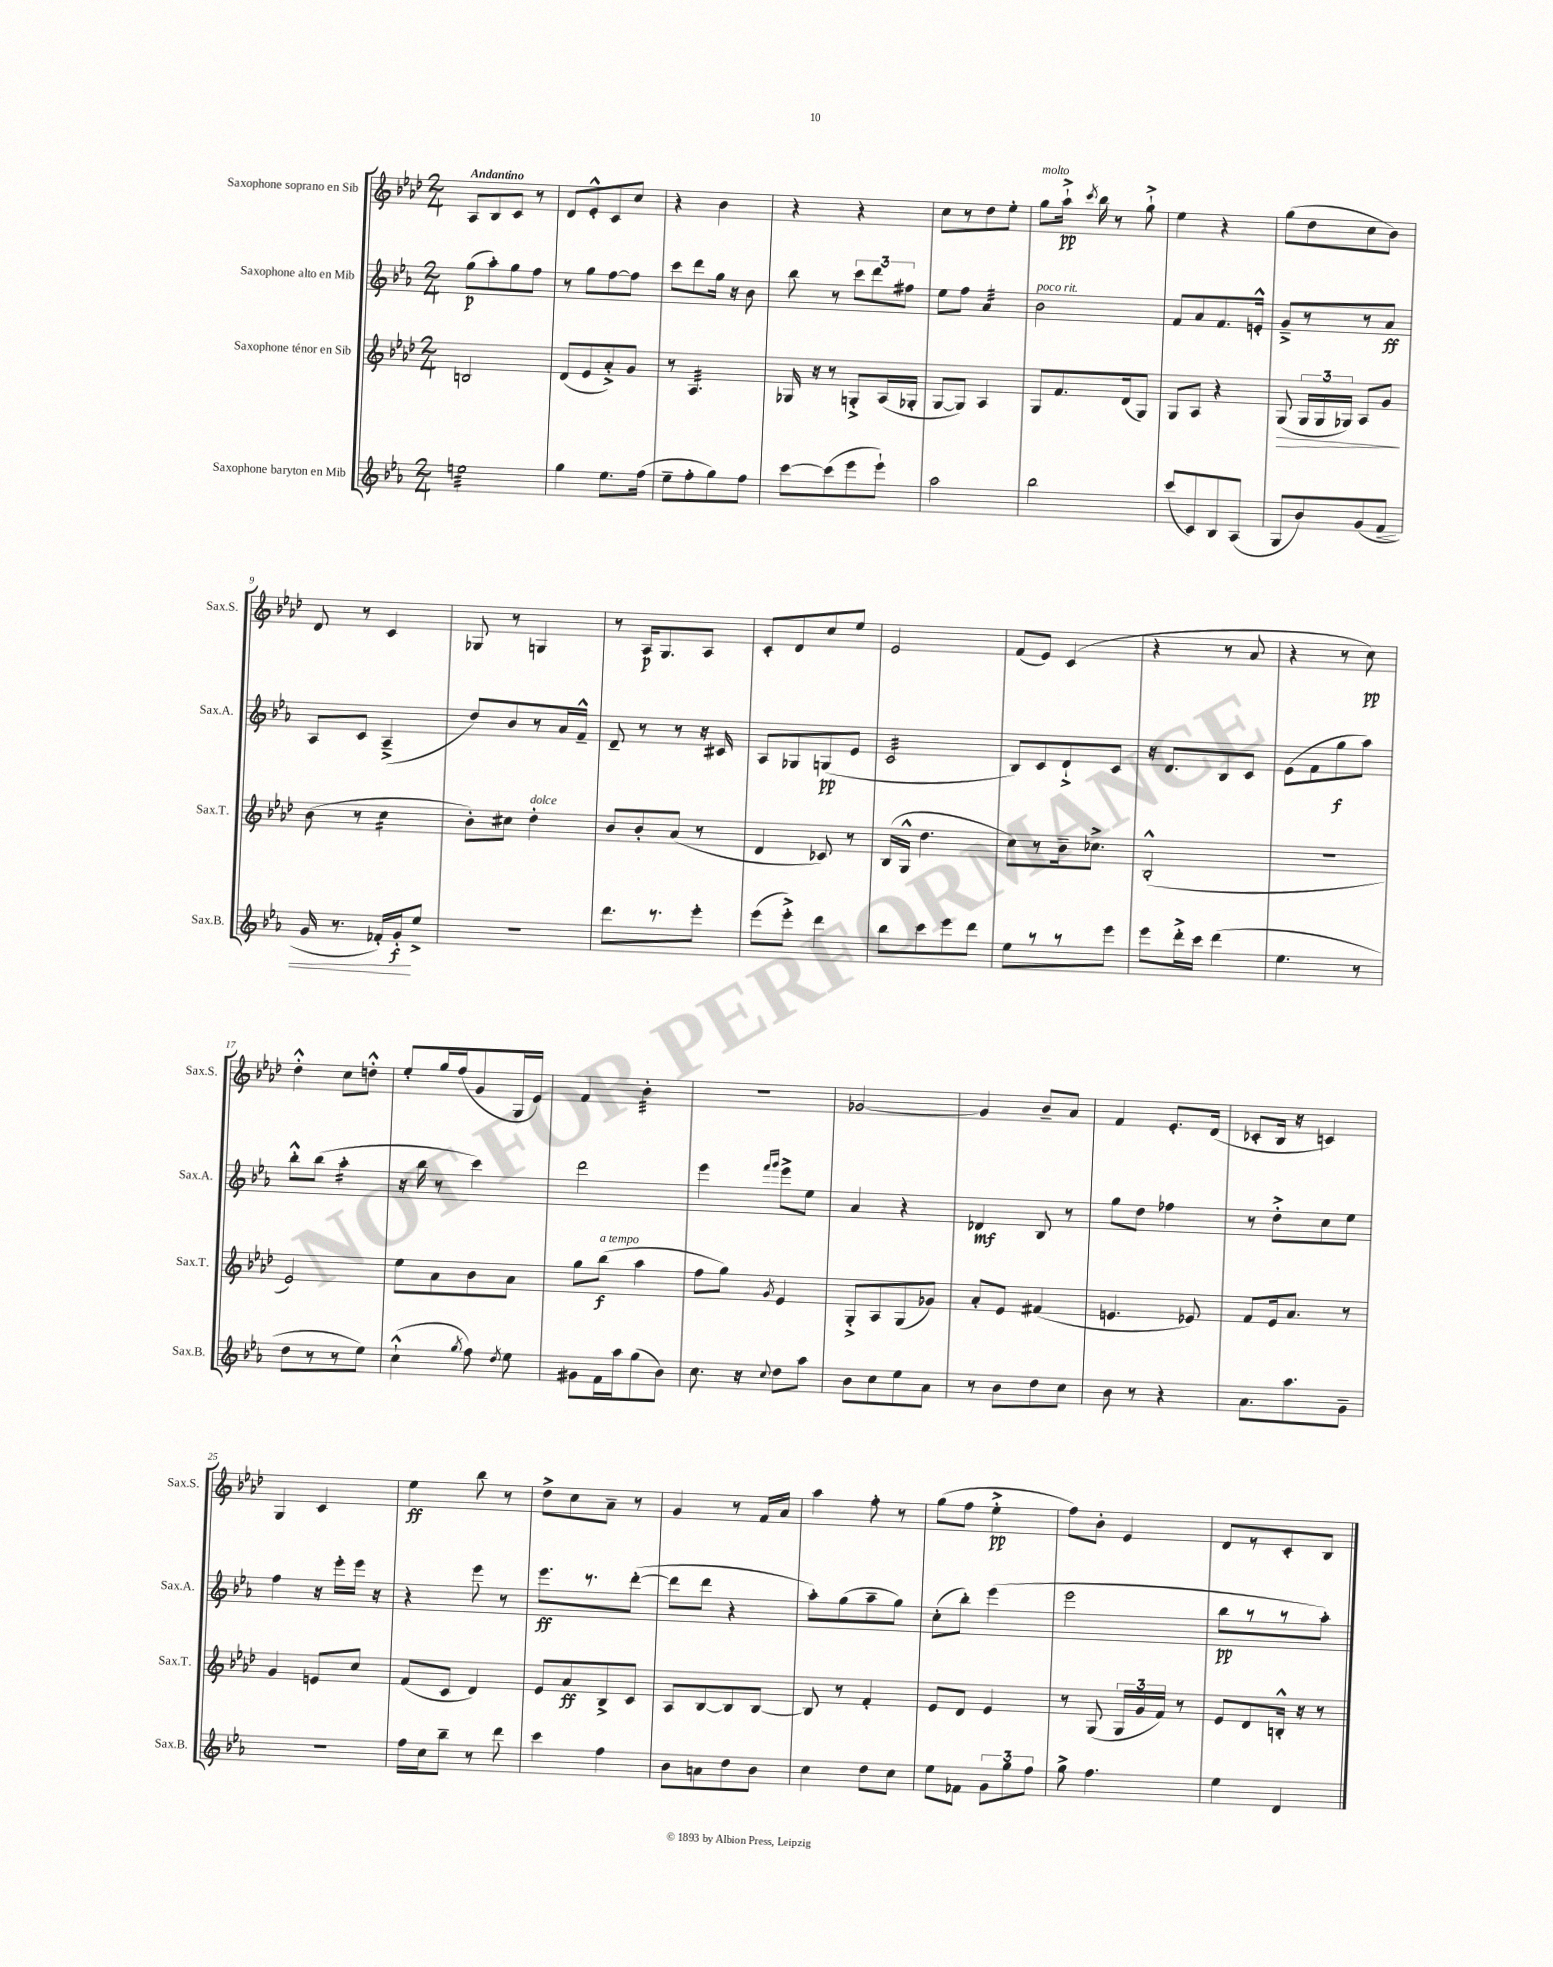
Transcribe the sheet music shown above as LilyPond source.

<<
\new StaffGroup <<
\new Staff = "s0" \with { instrumentName = "Saxophone soprano en Sib" shortInstrumentName = "Sax.S." } {
    \clef treble \key aes \major \numericTimeSignature \time 2/4 \tempo "Andantino"
    \autoBeamOff aes8[ bes8 c'8] r8 |
    des'8[ ees'8-.-^ c'8 c''8] |
    r4 bes'4 |
    r4 r4 |
    c''8[ r8 des''8 ees''8]-. |
    g''8[^\markup { \italic "molto" } aes''16]-!->\pp \acciaccatura { c'''8 } bes''16 r8 g''8-!-> |
    ees''4 r4 |
    g''8[( des''8 c''8 bes'8]) |
    des'8 r8 c'4 |
    ges8 r8 g4 |
    r8 aes16[\p g8. aes8] |
    c'8[-. des'8 c''8 ees''8] |
    ees'2 |
    f'8[( ees'8]) c'4( |
    r4 r8 aes'8 |
    r4 r8 c''8\pp) |
    des''4-.-^ c''8[ d''8]-.-^ |
    ees''8[-. g''16 f''16( g'8 g16 ees'16]) |
    f'4 bes'4:32-. |
    R2 |
    ges'2~ |
    ges'4 bes'8[-- aes'8] |
    f'4 ees'8.[-. des'16]( |
    ces'8[-. bes16] r16 c'4) |
    g4 c'4 |
    ees''4\ff bes''8 r8 |
    des''8[-> c''8 aes'8]-- r8 |
    g'4 r8 f'16[ aes'16] |
    aes''4 f''8-. r8 |
    g''8[( f''8] ees''4-.->\pp |
    f''8[) bes'8]-. ees'4 |
    des'8[ r8 c'8-. bes8] \bar "|." |
}
\new Staff = "s1" \with { instrumentName = "Saxophone alto en Mib" shortInstrumentName = "Sax.A." } {
    \clef treble \key ees \major \numericTimeSignature \time 2/4
    \autoBeamOff g''8[\p( aes''8-.) g''8 f''8] |
    r8 g''8[ f''8~ f''8] |
    c'''8[ d'''8 g''16] r16 bes'8 |
    bes''8 r8 \tuplet 3/2 { c'''8[ d'''8 fis''8] } |
    ees''8[ f''8] aes'4:32 |
    bes'2^\markup { \italic "poco rit." } |
    f'8[ aes'8 f'8. e'16]-.-^ |
    g'8[---> r8 r8 aes'8]\ff |
    aes8[ c'8] aes4--->( |
    d''8[) bes'8 r8 aes'16 f'16]---^ |
    d'8-- r8 r8 r16 cis'16 |
    aes8[ ges8 g8\pp( ees'8] |
    c'2:32 |
    bes8[) c'8 d'8-!-> c'8] |
    r16 d'8.[ bes8 c'8] |
    ees'8[( f'8 g''8\f aes''8]) |
    bes''8[-.-^ bes''8]( aes''4:16-. |
    r16 bes''16 r8 c'''4) |
    d'''2 |
    ees'''4 \grace { f'''16[ g'''16] } ees'''8[-> ees''8] |
    aes'4 r4 |
    des'4\mf bes8 r8 |
    g''8[ d''8] fes''4 |
    r8 d''8[-.-> c''8 ees''8] |
    f''4 r16 ees'''16[-. ees'''16] r16 |
    r4 ees'''8 r8 |
    ees'''8.[\ff r8. d'''8]~-.( |
    d'''8[ d'''8] r4 |
    aes''8[-.) g''8( aes''8-- g''8]) |
    c''8[-.( bes''8]-.) ees'''4( |
    ees'''2 |
    bes''8[\pp r8 r8 aes''8]-.) \bar "|." |
}
\new Staff = "s2" \with { instrumentName = "Saxophone ténor en Sib" shortInstrumentName = "Sax.T." } {
    \clef treble \key aes \major \numericTimeSignature \time 2/4
    \autoBeamOff b2 |
    des'8[( ees'8 aes'8-.->) g'8] |
    r8 aes4.:32 |
    ges16 r16 r8 g8[-.-> aes16( ges16]-. |
    g8[~ g8]) aes4 |
    g8[ f'8. des'16( g8]) |
    g8[ aes8] r4 |
    g8\>( \tuplet 3/2 { g16[ g16 ges16]) } aes8[ g'8]\! |
    bes'8( r8 c''4:16 |
    bes'8[-.) cis''8] des''4-.^\markup { \italic "dolce" } |
    bes'8[ bes'8-. aes'8]( r8 |
    des'4 ces'8) r8 |
    bes16[( g16]-^ des''4. |
    c''8[) r8 bes'16-- ces''8.]-> |
    bes2-.-^( |
    R2 |
    ees'2) |
    ees''8[ aes'8 bes'8 aes'8] |
    g''8[ bes''8]\f^\markup { \italic "a tempo" }( aes''4 |
    f''8[ g''8]) \acciaccatura { g'8 } ees'4 |
    g8[-.-> aes8 g8( ges'8]) |
    aes'8[-. ees'8] fis'4( |
    e'4. ees'8) |
    f'8[ ees'16 aes'8.] r8 |
    g'4 e'8[ c''8] |
    f'8[( c'8] des'4) |
    ees'8[ aes'8\ff bes8-> c'8] |
    aes8[ bes8~ bes8 bes8]~ |
    bes8 r8 f'4-. |
    ees'8[ des'8] ees'4 |
    r8 g8( \tuplet 3/2 { g16[ g'16 f'16]) } r8 |
    ees'8[ des'8 b16]-.-^ r16 r8 \bar "|." |
}
\new Staff = "s3" \with { instrumentName = "Saxophone baryton en Mib" shortInstrumentName = "Sax.B." } {
    \clef treble \key ees \major \numericTimeSignature \time 2/4
    \autoBeamOff e''2:32 |
    g''4 ees''8.[ f''16]( |
    ees''8[-- f''8-. g''8) f''8] |
    c'''8[~ c'''8( ees'''8 ees'''8]-!) |
    aes''2 |
    bes''2 |
    c'''8[( c'8) bes8 aes8]( |
    g8[ bes'8) g'8( f'8]\< |
    g'16 r8. fes'16[-.) g'16-.\f\! ees''8]-> |
    r2 |
    d'''8.[ r8. ees'''8]-. |
    ees'''8[( ees'''8]-.->) d'''4 |
    bes''8[ c'''8 ees'''8 d'''8] |
    ees''8[ r8 r8 ees'''8] |
    ees'''8[ d'''16-.-> c'''16] d'''4( |
    ees''4. r8 |
    d''8[ r8 r8 ees''8]) |
    c''4-!-^( \acciaccatura { g''8 } f''8) \acciaccatura { d''8 } ees''8 |
    gis'8[ f'16 aes''16 g''8( bes'8]) |
    c''8. r16 \appoggiatura { c''8 } d''8[ aes''8] |
    bes'8[ c''8 ees''8 aes'8] |
    r8 bes'8[ d''8 c''8] |
    bes'8 r8 r4 |
    aes'8.[ aes''8. g'8]-- |
    R2 |
    f''16[ c''16 bes''8]-- r8 d'''8 |
    c'''4 f''4 |
    bes'8[ a'8 d''8 bes'8] |
    c''4 d''8[ c''8] |
    ees''8[ fes'8] \tuplet 3/2 { g'8[ g''8 f''8] } |
    g''8-> f''4. |
    ees''4 d'4 \bar "|." |
}
>>
>>
